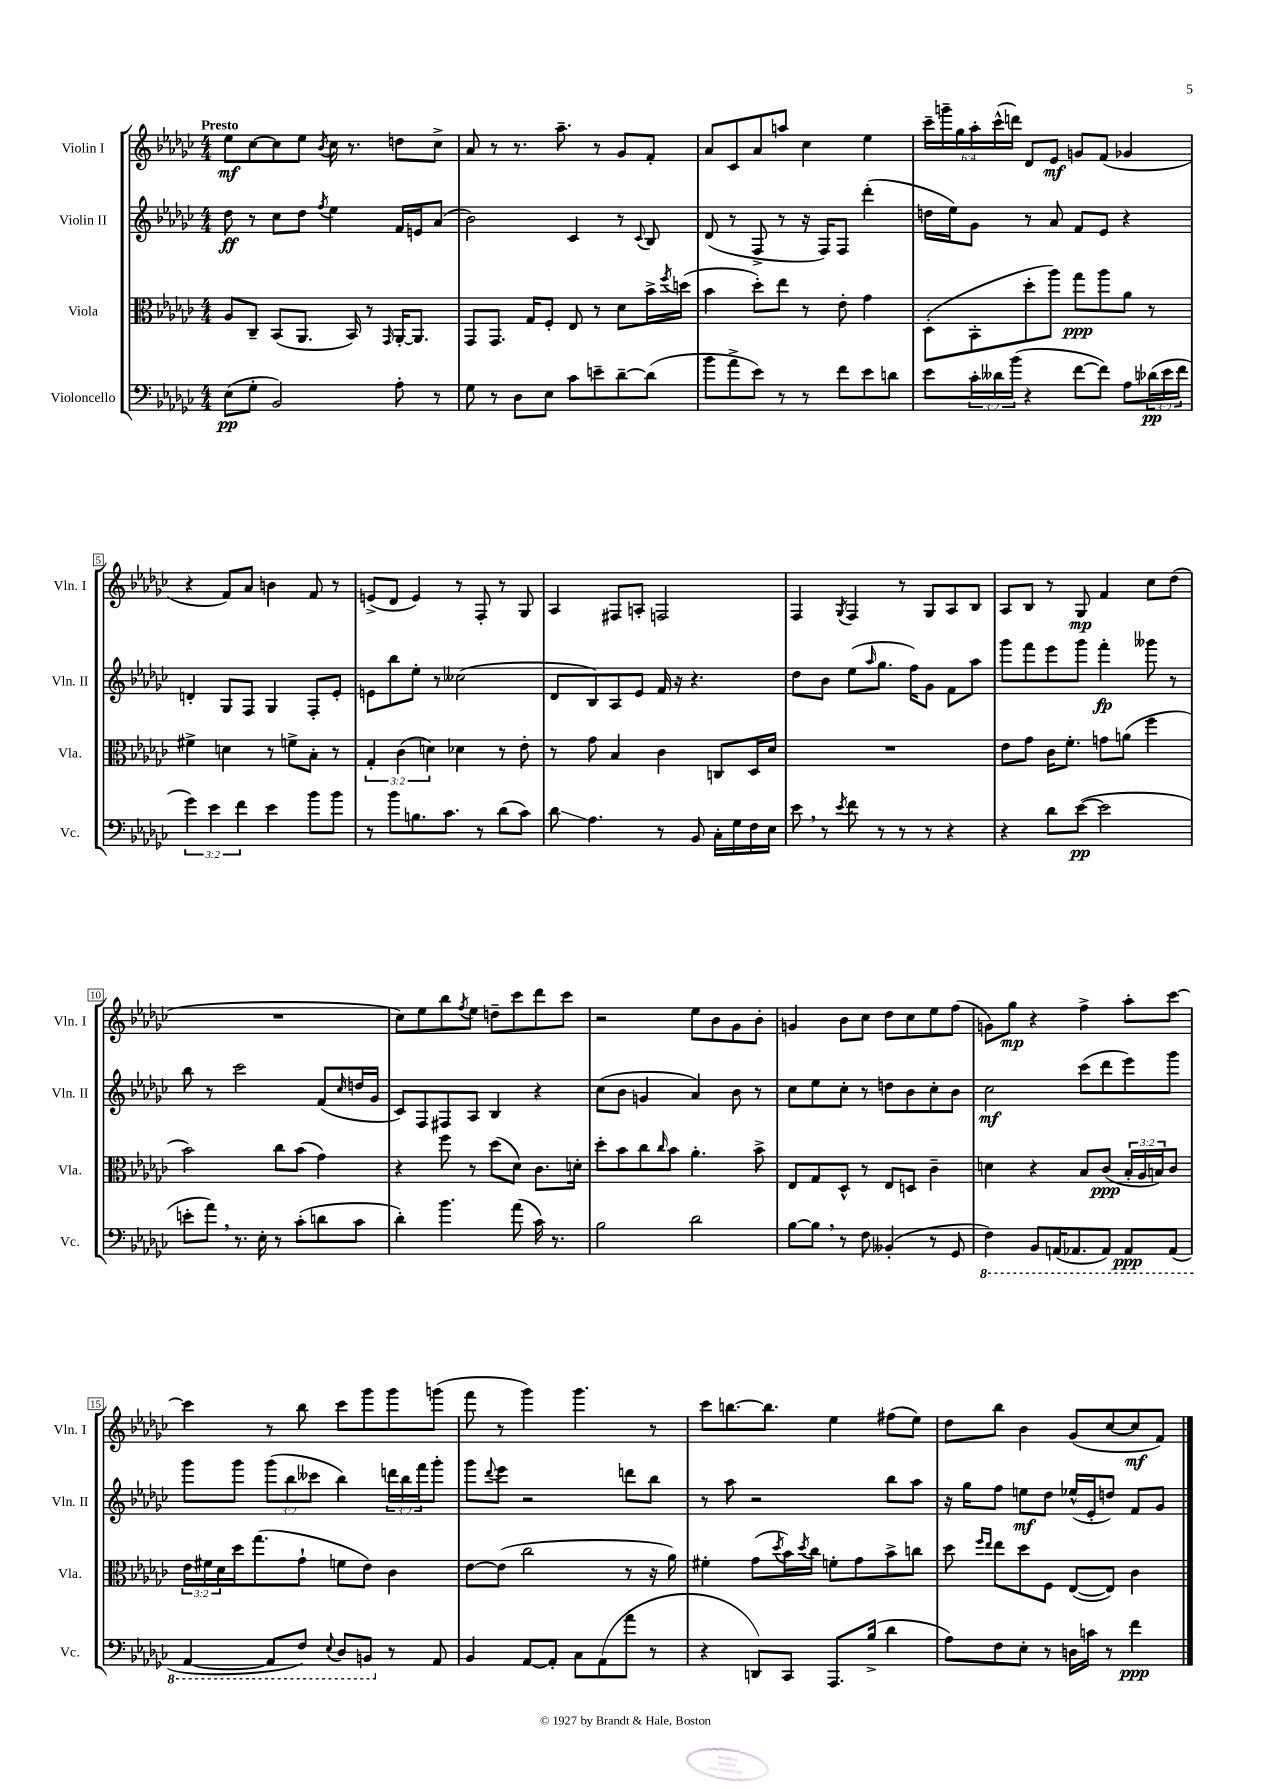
<<
\new StaffGroup <<
\new Staff = "s0" \with { instrumentName = "Violin I" shortInstrumentName = "Vln. I" } {
    \clef treble \key ges \major \numericTimeSignature \time 4/4 \override Staff.TupletNumber.text = #tuplet-number::calc-fraction-text \tempo "Presto"
    ees''8\mf ces''8~ ces''8 ees''8 \acciaccatura { bes'8 } ces''16 r8. d''8 ces''8-> |
    aes'8 r8 r8. aes''8.-- r8 ges'8 f'8-. |
    aes'8 ces'8 aes'8 a''8 ces''4 ees''4 |
    \tuplet 6/4 { ces'''16-- g'''16-- ges''16 aes''16-. ces'''16-^( d'''16) } des'8 ees'8\mf g'8 f'8( ges'4 |
    r4 f'8) aes'8 b'4 f'8 r8 |
    e'8->( des'8 e'4) r8 f8-. r8 ges8 |
    aes4 fis8 a8-. f2 |
    f4 \acciaccatura { ges8 } f4 r8 ges8 aes8 bes8 |
    aes8 bes8 r8 ges8\mp f'4 ces''8 des''8( |
    R1 |
    ces''8) ees''8 bes''8 \acciaccatura { f''8 } ees''8 d''8-- ces'''8 des'''8 ces'''8 |
    r2 ees''8 bes'8 ges'8 bes'8-. |
    g'4 bes'8 ces''8 des''8 ces''8 ees''8 f''8( |
    g'8) ges''8\mp r4 f''4-> aes''8-. ces'''8~ |
    ces'''4 r8 bes''8 ces'''8 ges'''8 ges'''8 g'''8( |
    f'''8 r8 ges'''4) ges'''4. r8 |
    ces'''8 b''8.~ b''8. ees''4 fis''8( ees''8) |
    des''8 bes''8 bes'4 ges'8( ces''8~ ces''8\mf f'8) \bar "|." |
}
\new Staff = "s1" \with { instrumentName = "Violin II" shortInstrumentName = "Vln. II" } {
    \clef treble \key ges \major \numericTimeSignature \time 4/4 \override Staff.TupletNumber.text = #tuplet-number::calc-fraction-text
    des''8\ff r8 ces''8 des''8 \acciaccatura { f''8 } ees''4 f'16 e'16 aes'8( |
    bes'2) ces'4 r8 \appoggiatura { ces'8 } bes8 |
    des'8( r8 f8-> r8 r16 f16) f8 des'''4-.( |
    d''16 ees''16) ges'8 r8 aes'8 f'8 ees'8 r4 |
    d'4-. ges8 f8 ges4 f8-. ees'8-. |
    e'8 bes''8 ees''8-. r8 ceses''2( |
    des'8 bes8) aes8 ees'8 f'16 r16 r4. |
    des''8 bes'8 ees''8( \grace { aes''16 } ges''8. f''16) ges'8 f'8 aes''8 |
    ges'''8 f'''8 ees'''8 ges'''8 f'''4-.\fp geses'''8 r8 |
    bes''8 r8 ces'''2 f'8( \grace { ces''16 } d''16 ges'16 |
    ces'8) f8 fis8 aes8 bes4 r4 |
    ces''8( bes'8 g'4 aes'4) bes'8 r8 |
    ces''8 ees''8 ces''8-. r8 d''8 bes'8 ces''8-. bes'8 |
    ces''2\mf ces'''8( des'''8 ees'''8) ges'''8 |
    ges'''8 ges'''8 \tuplet 3/2 { ges'''8( bes''8 ceses'''8 } bes''4) \tuplet 3/2 { d'''16 bes''16 f'''16 } ges'''8-. |
    ges'''8 \appoggiatura { des'''8 } ees'''8 r2 d'''8 bes''8 |
    r8 aes''8 r2 bes''8 aes''8 |
    r16 ges''16 f''8 e''8\mf des''8 ees''16-^( ees'16-. d''8) f'8 ges'8 \bar "|." |
}
\new Staff = "s2" \with { instrumentName = "Viola" shortInstrumentName = "Vla." } {
    \clef alto \key ges \major \numericTimeSignature \time 4/4 \override Staff.TupletNumber.text = #tuplet-number::calc-fraction-text
    aes8 ces8-- bes,8( aes,8. bes,16) r8 \grace { ges,16 } aes,16~-. aes,8. |
    ges,8 ges,8. ges16 f8-. ees8 r8 des'8 bes'16-> \acciaccatura { f''8 } d''16( |
    bes'4 des''8-.) ees''8 r8 ees'8-. ges'4 |
    des8-.( bes,8-. des''8-. aes''8) ges''8\ppp aes''8 aes'8 r8 |
    fis'4-> d'4 r8 f'8-> bes8-. r8 |
    \tuplet 3/2 { ges4-. ces'4( d'4) } des'4 r8 ees'8-. |
    r8 ges'8 bes4 ces'4 c8 des16 des'16 |
    R1 |
    ees'8 ges'8 ces'16 f'8.-. g'8 a'8( f''4 |
    bes'2) ces''8 bes'8( ges'4) |
    r4 f''8 r8 des''8( des'8) ces'8. d'16-. |
    des''8-. bes'8 ces''8 \grace { ces''16 } bes'8 aes'4.-. bes'8-> |
    ees8 ges8 des8-^ r8 ees8 d8 ces'4-- |
    d'4 r4 bes8 ces'8\ppp( \tuplet 3/2 { bes16-. aes16 b16) } ces'8 |
    \tuplet 3/2 { ees'16 fis'16 des'16 } des''16 ges''8.( ges'8-! f'8 ees'8) ces'4 |
    ees'8~ ees'8( ces''2 r8 r16 aes'16) |
    fis'4-. ges'8( \acciaccatura { des''8 } bes'16) \acciaccatura { des''8 } ces''16 f'8-. ges'8 bes'8-> c''8 |
    des''8 \grace { f''16 ees''16 } ees''8 des''8 f8 ees8~( ees8) ces'4 \bar "|." |
}
\new Staff = "s3" \with { instrumentName = "Violoncello" shortInstrumentName = "Vc." } {
    \clef bass \key ges \major \numericTimeSignature \time 4/4 \override Staff.TupletNumber.text = #tuplet-number::calc-fraction-text
    ees8\pp( ges8-. bes,2) aes8-. r8 |
    ges8 r8 des8 ees8 ces'8 e'8-- des'8~-- des'8( |
    bes'8 aes'8-> ees'8) r8 r8 f'8 ees'8 d'8 |
    ees'8 \tuplet 3/2 { ces'16-. deses'16 bes'16( } r4 f'8~ f'8) aes8 \tuplet 3/2 { des'16\pp( ees'16 f'16 } |
    \tuplet 3/2 { ges'4) ees'4 f'4 } ees'4 bes'8 bes'8 |
    r8 bes'8 b8. ces'8. r8 des'8( ces'8) |
    des'8\glissando aes4. r8 bes,8 ces16-. ges16 f16 ees16 |
    ees'8 \breathe r8 \acciaccatura { ees'8 } f'8 r8 r8 r8 r4 |
    r4 des'8 ees'8~\pp( ees'2 |
    e'8-. aes'8) \breathe r8. ees16-. r8 ces'8-.( d'8 ces'8 |
    des'4-.) bes'4. aes'8( ces'16) r8. |
    bes2 des'2 |
    bes8~ bes8 \breathe r8 f8 beses,4-.( r8 ges,8 |
    \ottava #-1 f,4) bes,,8 a,,16( aes,,8. aes,,8) aes,,8\ppp aes,,8( |
    aes,,4~ aes,,8 f,8) \appoggiatura { ees,8 } des,8 b,,8 \ottava #0 r8 aes,8 |
    bes,4 aes,8~ aes,8-. ces8 aes,8( aes'8-. r8 |
    r4 d,8) ces,8 aes,,8. bes16->( des'4 |
    aes8) f8 ees8-. r8 d16 c'16 r8 f'4\ppp \bar "|." |
}
>>
>>
\layout { \context { \Score \override BarNumber.stencil = #(make-stencil-boxer 0.1 0.3 ly:text-interface::print) } }
